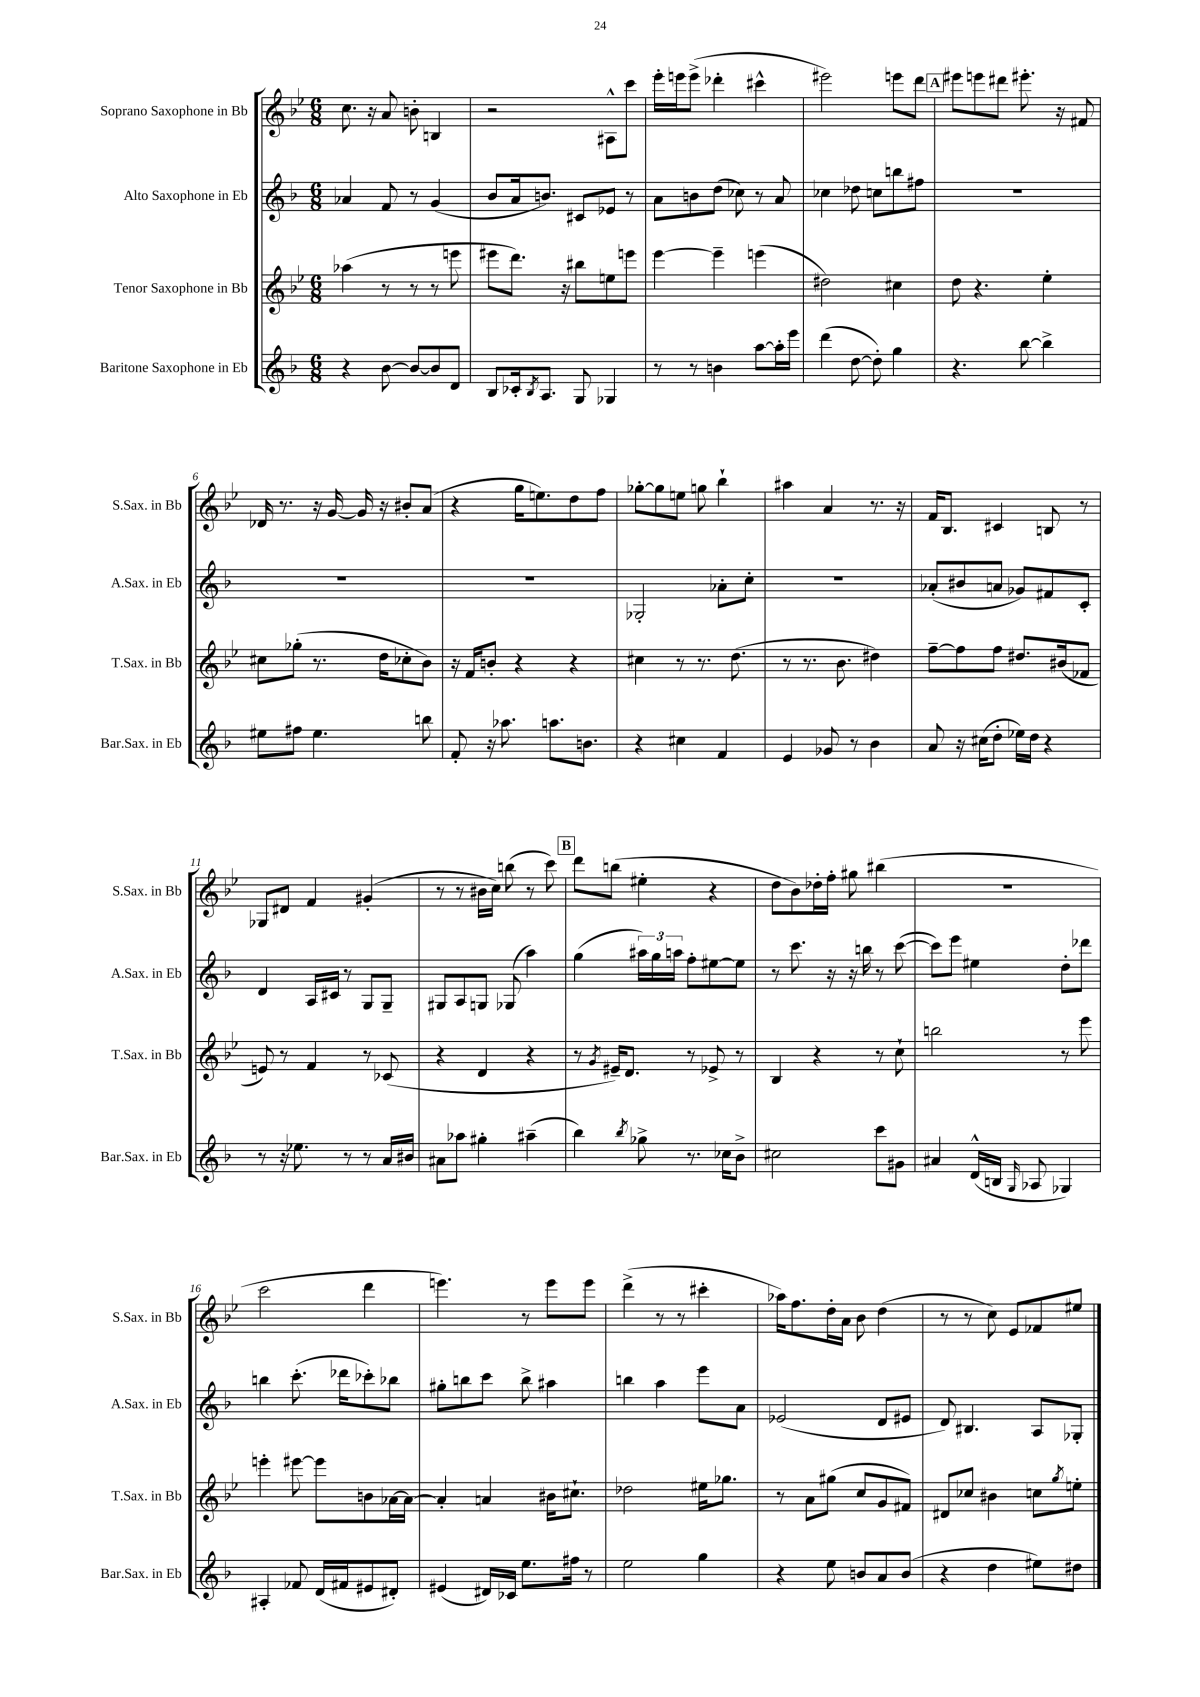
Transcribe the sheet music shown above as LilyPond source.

<<
\new StaffGroup <<
\new Staff = "s0" \with { instrumentName = "Soprano Saxophone in Bb" shortInstrumentName = "S.Sax. in Bb" } {
    \clef treble \key bes \major \numericTimeSignature \time 6/8
    c''8. r16 a'8 b'8-. b4 |
    r2 ais8-^ c'''8 |
    ees'''16-. e'''16 e'''8->( des'''4-. cis'''4-^ |
    eis'''2) e'''8 d'''8 |
    \mark \markup { \box "A" } eis'''8 e'''8 dis'''8 eis'''8.-. r16 fis'8 |
    des'16 r8. r16 g'16~ g'16 r16 bis'8-. a'8( |
    r4 g''16 e''8.) d''8 f''8 |
    ges''8~-. ges''8 e''8 g''8 bes''4-! |
    ais''4 a'4 r8. r16 |
    f'16 bes8. cis'4 b8 r8 |
    ges8 dis'8 f'4 gis'4-.( |
    r8 r8 bis'16 c''16) b''8( r8 c'''8) |
    \mark \markup { \box "B" } d'''8 b''8( eis''4-. r4 |
    d''8 bes'8) des''16-. f''16-. gis''8 bis''4( |
    R2. |
    c'''2 d'''4 |
    e'''4.) r8 e'''8 e'''8 |
    d'''4->( r8 r8 cis'''4-. |
    aes''16) f''8. d''16-. a'16 bes'8 d''4( |
    r8 r8 c''8) ees'8 fes'8 eis''8 \bar "|." |
}
\new Staff = "s1" \with { instrumentName = "Alto Saxophone in Eb" shortInstrumentName = "A.Sax. in Eb" } {
    \clef treble \key f \major \numericTimeSignature \time 6/8
    aes'4 f'8 r8 g'4( |
    bes'8 a'16 b'8.) cis'8 ees'8 r8 |
    a'8 b'8 d''8( ces''8) r8 a'8 |
    ces''4 des''8 c''8 b''8 fis''8 |
    \mark \markup { \box "A" } R2. |
    R2. |
    R2. |
    ges2-. aes'8-. c''8-. |
    R2. |
    aes'8-.( bis'8 a'8 ges'8) fis'8 c'8-. |
    d'4 a16 cis'16 r8 g8 g8-- |
    gis8 a8 g8 ges8( a''4) |
    \mark \markup { \box "B" } g''4( \tuplet 3/2 { ais''16) g''16 a''16 } f''8-. eis''8~ eis''8 |
    r8 c'''8. r16 r16 b''16 r8 c'''8~( |
    c'''8) e'''8 eis''4 d''8-. des'''8 |
    b''4 c'''8.-.( des'''16 ces'''8-.) bes''8 |
    gis''8-. b''8 c'''8 b''8-> ais''4 |
    b''4 a''4 e'''8 a'8 |
    ees'2( d'8 eis'8 |
    d'8) bis4. a8 ges8-. \bar "|." |
}
\new Staff = "s2" \with { instrumentName = "Tenor Saxophone in Bb" shortInstrumentName = "T.Sax. in Bb" } {
    \clef treble \key bes \major \numericTimeSignature \time 6/8
    aes''4( r8 r8 r8 e'''8 |
    eis'''8 d'''8.) r16 bis''8 e''8 e'''8 |
    ees'''4~ ees'''4-- e'''4( |
    dis''2) cis''4 |
    \mark \markup { \box "A" } d''8 r4. ees''4-. |
    cis''8 ges''8-.( r8. d''16 ces''8-. bes'8) |
    r16 f'16 b'8-. r4 r4 |
    cis''4 r8 r8. d''8.( |
    r8 r8. bes'8. dis''4) |
    f''8~-- f''8 f''8 dis''8. bis'16( fes'8 |
    e'8) r8 f'4 r8 ces'8( |
    r4 d'4 r4 |
    \mark \markup { \box "B" } r8 \acciaccatura { g'8 } eis'16--) d'8. r8 ees'8-> r8 |
    bes4 r4 r8 c''8-! |
    b''2 r8 ees'''8 |
    e'''4-. eis'''8~ eis'''8 b'8 aes'16~ aes'16~ |
    aes'4-. a'4 bis'16 cis''8.-! |
    des''2 eis''16 ges''8. |
    r8 a'8 gis''8( c''8 g'8 fis'8) |
    dis'8 ces''8 bis'4 c''8 \acciaccatura { g''8 } e''8-. \bar "|." |
}
\new Staff = "s3" \with { instrumentName = "Baritone Saxophone in Eb" shortInstrumentName = "Bar.Sax. in Eb" } {
    \clef treble \key f \major \numericTimeSignature \time 6/8
    r4 bes'8~ bes'8~ bes'8 d'8 |
    bes8 ces'16-. \acciaccatura { bes8 } a8. g8 ges4 |
    r8 r8 b'4 a''8~ a''16-. e'''16 |
    d'''4( d''8~ d''8-.) g''4 |
    \mark \markup { \box "A" } r4. bes''8~ bes''4-> |
    eis''8 fis''8 eis''4. b''8 |
    f'8-. r16 aes''8. a''8. b'8. |
    r4 cis''4 f'4 |
    e'4 ges'8 r8 bes'4 |
    a'8 r16 cis''16( d''8-. ees''16) d''16 r4 |
    r8 r16 ees''8. r8 r8 a'16 bis'16 |
    ais'8 aes''8 gis''4-. ais''4--( |
    \mark \markup { \box "B" } bes''4) \acciaccatura { bes''8 } ges''8-> r8. ces''16 bes'8-> |
    cis''2 c'''8 gis'8 |
    ais'4 d'16-^( b16 \grace { g16 } aes8 ges4) |
    ais4-. fes'8 d'16( fis'16 eis'8 dis'8-.) |
    eis'4( dis'16) ces'16 e''8. fis''16 r8 |
    e''2 g''4 |
    r4 e''8 b'8 a'8 b'8( |
    r4 d''4 eis''8) dis''8 \bar "|." |
}
>>
>>
